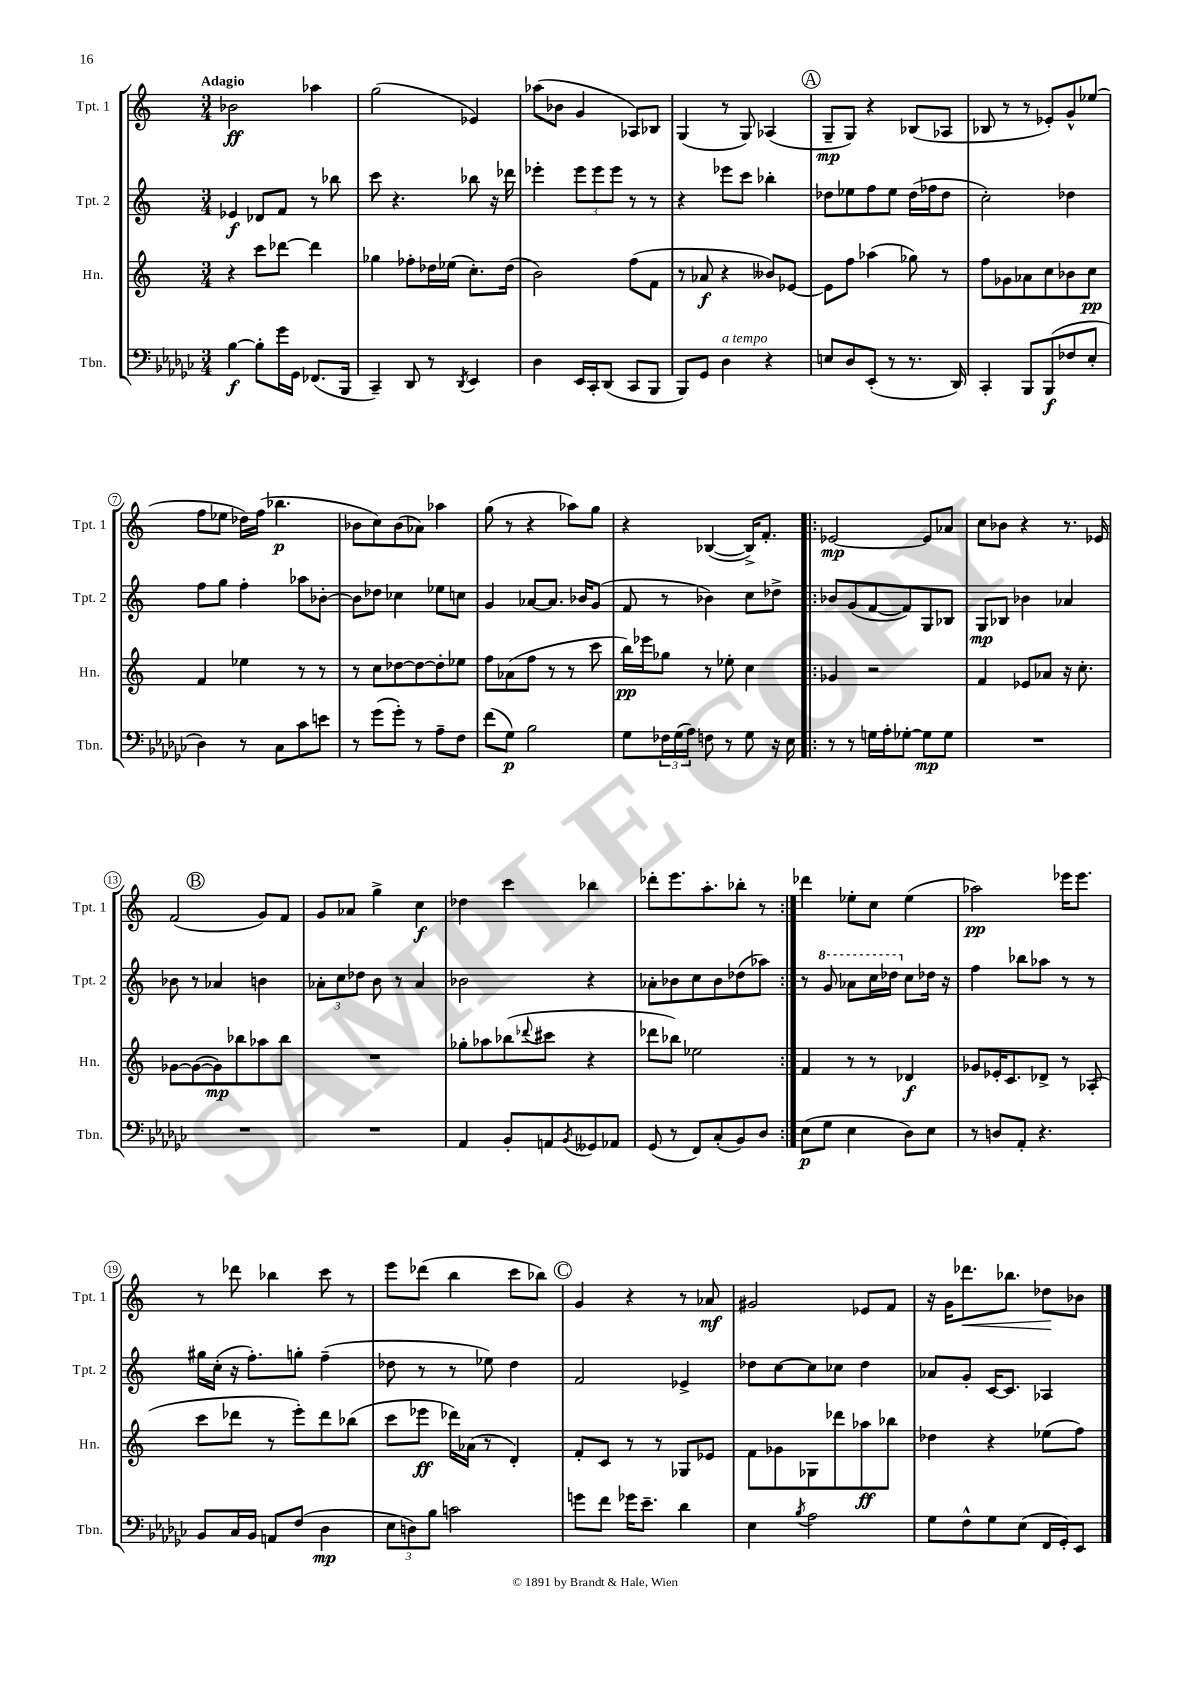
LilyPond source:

<<
\new StaffGroup <<
\new Staff = "s0" \with { instrumentName = "Tpt. 1" shortInstrumentName = "Tpt. 1" } {
    \clef treble \key c \major \numericTimeSignature \time 3/4 \tempo "Adagio"
    bes'2\ff aes''4 |
    g''2( ees'4) |
    aes''8( bes'8 g'4 aes8) bes8 |
    g4( r8 g8) aes4( |
    \mark \markup { \circle "A" } g8--\mp g8) r4 bes8( aes8 |
    bes8 r8 r8 ees'8-.) g'8-^ ees''8( |
    f''8 ees''8 des''16) f''16( bes''4.\p |
    bes'8 c''8) bes'8( aes'8) aes''4 |
    g''8( r8 r4 aes''8) g''8 |
    r4 bes4~( bes16->) f'8.-. |
    \repeat volta 2 { ees'2~\mp ees'8 aes'8 |
    c''8 bes'8 r4 r8. ees'16 |
    \mark \markup { \circle "B" } f'2( g'8) f'8 |
    g'8 aes'8 g''4-> c''4\f |
    des''4 c'''4 bes''4 |
    des'''8-. e'''8. a''8.-. bes''8-. r8 | }
    des'''4 ees''8-. c''8 ees''4( |
    aes''2\pp) ees'''16 ees'''8. |
    r8 des'''8 bes''4 c'''8 r8 |
    e'''8 des'''8( b''4 c'''8 bes''8) |
    \mark \markup { \circle "C" } g'4 r4 r8 aes'8\mf |
    gis'2 ees'8 f'8 |
    r16 g'16 des'''8.\< bes''8. des''8\! bes'8 \bar "|." |
}
\new Staff = "s1" \with { instrumentName = "Tpt. 2" shortInstrumentName = "Tpt. 2" } {
    \clef treble \key c \major \numericTimeSignature \time 3/4
    ees'4\f des'8 f'8 r8 bes''8 |
    c'''8 r4. bes''8 r16 des'''16 |
    ees'''4-. \tuplet 3/2 { ees'''8 ees'''8 ees'''8 } r8 r8 |
    r4 ees'''8 c'''8 bes''4-. |
    \mark \markup { \circle "A" } des''8 ees''8 f''8 ees''8 des''16( fes''16 des''8 |
    c''2-.) des''4 |
    f''8 g''8 f''4-. aes''8 bes'8~-. |
    bes'8 des''8 ces''4 ees''8 c''8 |
    g'4 aes'8~ aes'8. bes'16 g'8( |
    f'8 r8 bes'4) c''8 des''8-> |
    \repeat volta 2 { bes'8 g'8( f'8~ f'8) g8 bes8 |
    g8\mp bes8 bes'4 aes'4 |
    \mark \markup { \circle "B" } bes'8 r8 aes'4 b'4 |
    \tuplet 3/2 { aes'8-. c''8 des''8 } b'8 r8 aes'4 |
    bes'2 r4 |
    aes'8-. bes'8 c''8 bes'8 des''8( aes''8) | }
    r8 \ottava #1 g''8 aes''8 c'''16 des'''16 \ottava #0 c''8 des''16 r16 |
    f''4 bes''8 aes''8 r8 r8 |
    gis''16 c''16-.( r16 f''8.-.) g''8-. f''4--( |
    des''8 r8 r8 ees''8) des''4 |
    \mark \markup { \circle "C" } f'2 ees'4-> |
    des''8 c''8~ c''8 ces''8 des''4 |
    aes'8 g'8-. c'16~ c'8. aes4 \bar "|." |
}
\new Staff = "s2" \with { instrumentName = "Hn." shortInstrumentName = "Hn." } {
    \clef treble \key c \major \numericTimeSignature \time 3/4
    r4 c'''8 des'''8~ des'''4 |
    ges''4 fes''8-. des''16 ees''16( c''8.-.) des''16( |
    b'2) f''8( f'8 |
    r8 aes'8\f r4 beses'8) ees'8~ |
    \mark \markup { \circle "A" } ees'8 f''8 aes''4( ges''8) r8 |
    f''8 ges'8 aes'8 c''8 bes'8 c''8\pp |
    f'4 ees''4 r8 r8 |
    r8 c''8 des''8~ des''8~ des''8-. ees''8 |
    f''8 aes'8( f''8 r8 r8 c'''8 |
    b''16\pp) ees'''16 ges''8 r8 ees''8-. c''4 |
    \repeat volta 2 { ges'4 r2 |
    f'4 ees'8 aes'8 r16 c''8.-. |
    \mark \markup { \circle "B" } ges'8~ ges'8~( ges'8\mp) bes''8 aes''8 bes''8 |
    R2. |
    ges''8-. aes''8 bes''8( \appoggiatura { des'''8 } cis'''8 r4 |
    des'''8 bes''8) ees''2 | }
    f'4 r8 r8 des'4\f |
    ges'8 ees'16-. c'8. des'8-> r8 aes8-.( |
    c'''8 des'''8 r8 e'''8-.) des'''8 bes''8( |
    c'''8 ees'''8\ff des'''16) aes'16( r8 d'4-.) |
    \mark \markup { \circle "C" } f'8-. c'8 r8 r8 ges8 ees'8 |
    f'8 ges'8 ges8 des'''8 aes''8\ff bes''8 |
    des''4 r4 ees''8( f''8) \bar "|." |
}
\new Staff = "s3" \with { instrumentName = "Tbn." shortInstrumentName = "Tbn." } {
    \clef bass \key ges \major \numericTimeSignature \time 3/4
    bes4~\f bes8-. ges'16 ges,16 fes,8.( bes,,16 |
    ces,4--) des,8 r8 \acciaccatura { des,8 } ees,4 |
    des4 ees,16 ces,16-. des,8( ces,8 bes,,8 |
    bes,,8) ges,8 des4^\markup { \italic "a tempo" } r4 |
    \mark \markup { \circle "A" } e8 des8 ees,8-.( r8 r8. des,16) |
    ces,4-. bes,,8 bes,,8\f( fes8 ees8-. |
    des4) r8 ces8 ces'8 e'8 |
    r8 ges'8( ges'8-.) r8 aes8-- f8 |
    f'8( ges8\p) bes2 |
    ges8 \tuplet 3/2 { fes16 ges16( aes16) } f8 r8 ges8 r16 ees16 |
    \repeat volta 2 { r8 r8 g16 aes16-. ges8~-. ges8\mp ges8 |
    R2. |
    \mark \markup { \circle "B" } R2. |
    R2. |
    aes,4 bes,8-. a,8 \acciaccatura { bes,8 } geses,8 aes,8 |
    ges,8( r8 f,8) ces8-.( bes,8) des8 | }
    ees8\p( ges8 ees4 des8) ees8 |
    r8 d8 aes,8-. r4. |
    bes,8 ces16 bes,16 a,8 f8( des4\mp |
    \tuplet 3/2 { ees8 d8) bes8 } c'2 |
    \mark \markup { \circle "C" } g'8 f'8 ges'16 ees'8.-- des'4 |
    ees4 \acciaccatura { bes8 } aes2 |
    ges8 f8-^ ges8 ees8( f,16 ges,16-.) ees,8 \bar "|." |
}
>>
>>
\layout { \context { \Score \override BarNumber.stencil = #(make-stencil-circler 0.1 0.3 ly:text-interface::print) } }
